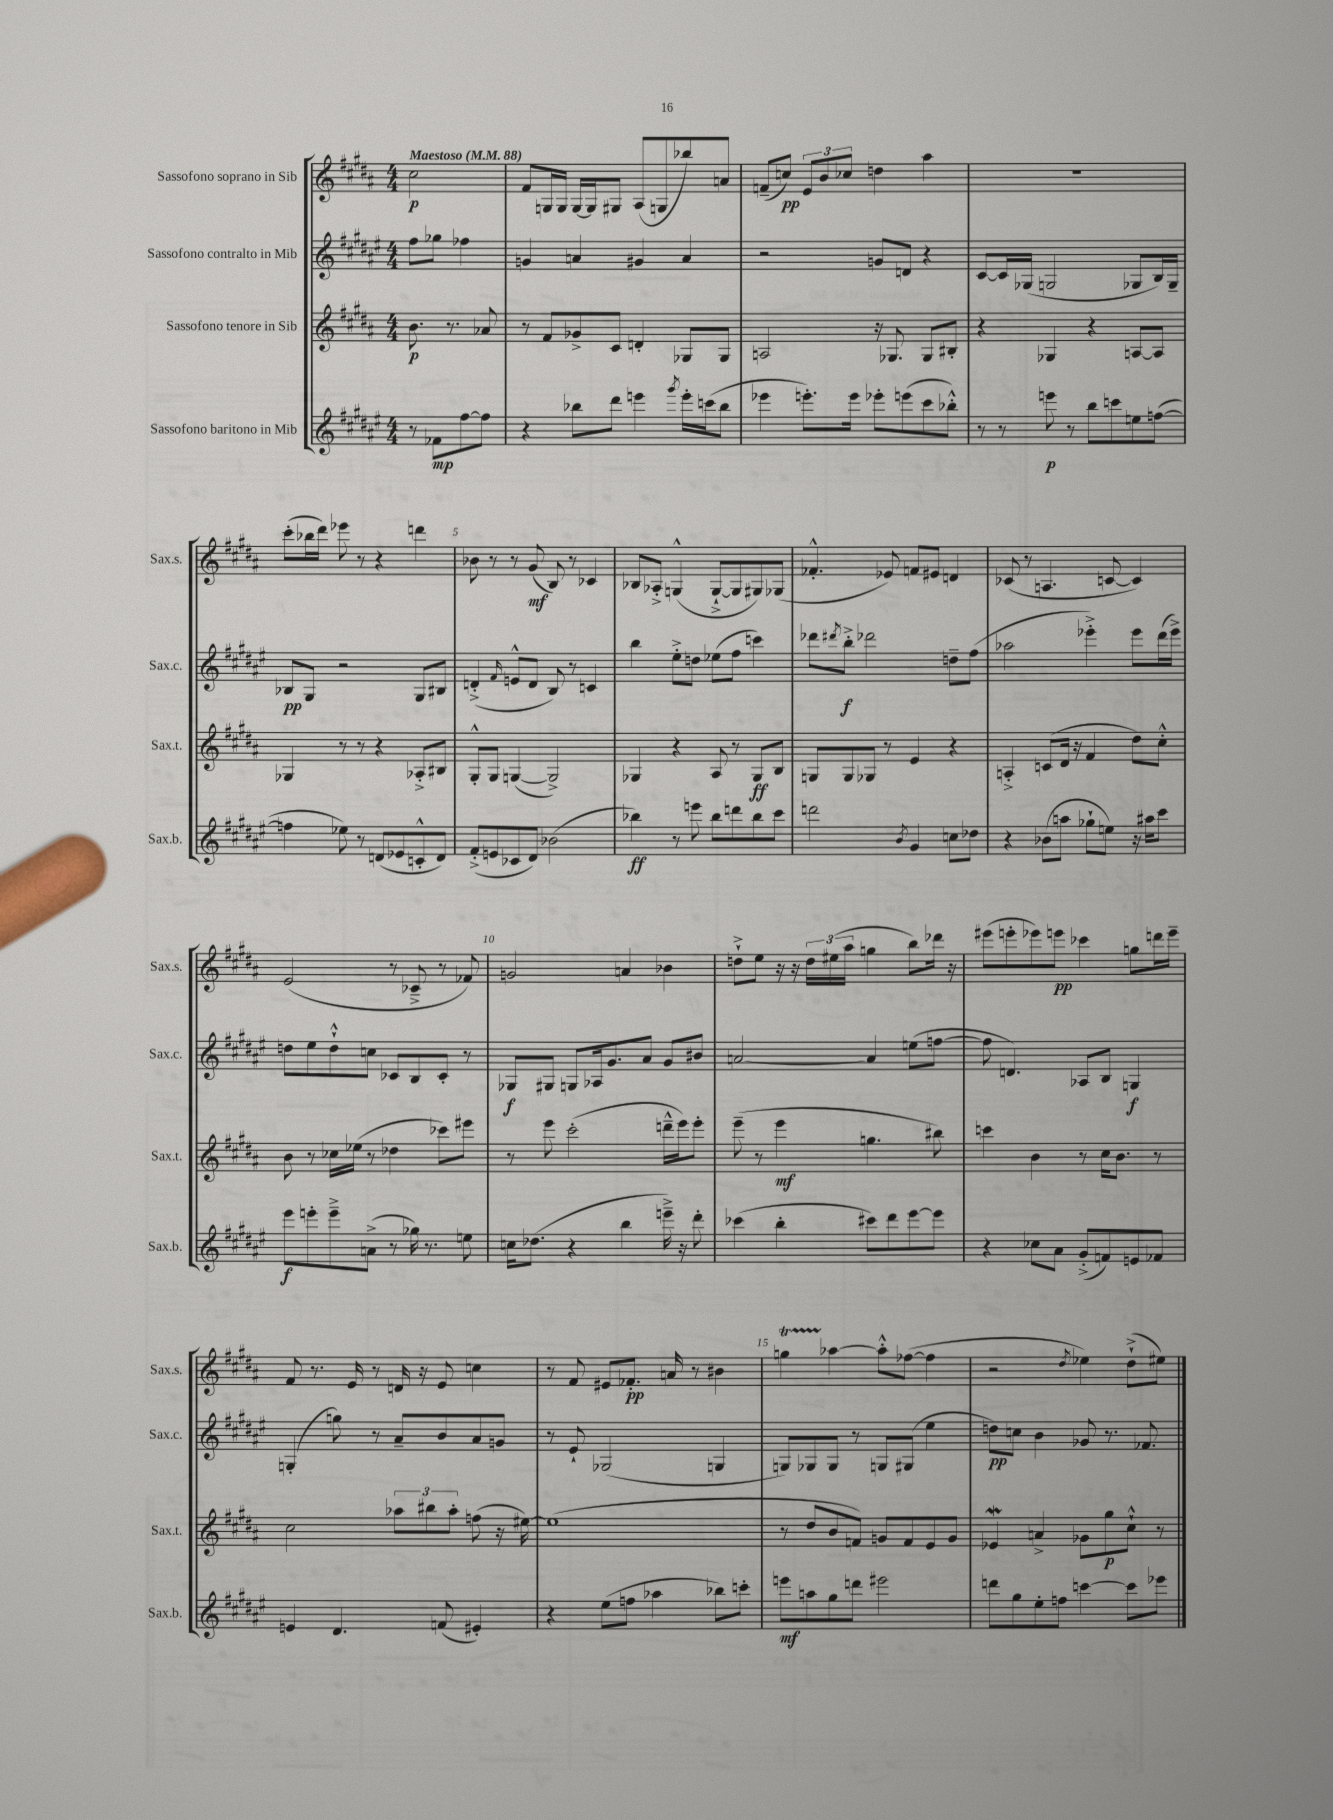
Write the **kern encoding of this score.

**kern	**kern	**kern	**kern
*staff4	*staff3	*staff2	*staff1
*clefG2	*clefG2	*clefG2	*clefG2
*k[f#c#g#d#a#e#]	*k[f#c#g#d#a#]	*k[f#c#g#d#a#e#]	*k[f#c#g#d#a#]
*M4/4	*M4/4	*M4/4	*M4/4
*MM88	*MM88	*MM88	*MM88
8r	8.b	8ff#	2cc#
8f-	.	8gg-	.
.	8.r	.	.
[8ff#	.	4ff-	.
8ff#]	8a-	.	.
=	=	=	=
4r	8r	4g	8f#
.	8f#	.	16G
.	.	.	16G
8bb-	8g-^	4a	[16G
.	.	.	16G]
8ddd#	8c#	.	8G#
4eee	4d'	4g#	(8A#
.	.	.	8G
8qggg#	.	.	.
16eee'	8G-	4a	8bb-)
(16ccc	.	.	.
8bb-	8G-	.	8a
=	=	=	=
4eee-	2A	2r	(8f~
.	.	.	8cc)
8.eee')	.	.	12e
.	.	.	12b
.	.	.	12cc-
16eee	.	.	.
8eee-'	16r	8g	4dd
.	8.G-	.	.
(8eee	.	8d	.
8ccc#	8G-	4r	4aa#
8bb-'^^)	8B#'	.	.
=	=	=	=
8r	4r	[8c#	1r
8r	.	16c#]	.
.	.	(16G-	.
8eee	4G-	2G	.
8r	.	.	.
8bb	4r	.	.
8ccc	.	.	.
8ee	[8A	8G-	.
([8ff	8A]	16B)	.
.	.	16G-~	.
=	=	=	=
4ff]	4G-	8B-	(8ccc#'
.	.	8G#	16bb-
.	.	.	16ddd#)
8ee-)	8r	2r	8eee-
8r	8r	.	8r
(8d	4r	.	4r
8e-	.	.	.
8c'^^	8A-'^	8G#	4ddd
8d)	8B#	8B#	.
=	=	=	=
(8f#'^	8G#'^^	(4d'^	8b-
8e	8G#	.	8r
.	.	16qqf#	.
8c-	([4G	8e^^	8r
8d#)	.	8d	(8g#
(2b-	2G^])	8B)	8B)
.	.	8r	8r
.	.	4c	4c-
=	=	=	=
4bb-)	4G-	4bb	8B-
.	.	.	8A-'^
8r	4r	8ee#'^	(4G^^
8eee	.	8dd	.
8bb-	8A#	(8ee-	[8G`^
8ddd	8r	8ff#	8G]
8bb-	8G-	4ccc)	8G#)
8ccc#	8B	.	(8G-
=	=	=	=
2ddd	8G	8ddd-	4.f-'^^
.	.	8qddd#	.
.	8G	8bb'^	.
.	8G-	2ddd-	.
.	8r	.	8e-)
8qb	.	.	.
4g#	4e	.	8f
.	.	.	8e#
8cc	4r	8dd~	4d
8dd-	.	(8ff#	.
=	=	=	=
4r	4A'^	2aa-	(8c-
.	.	.	8r
(8b-	(8c	.	4.A
8aa	16d#	.	.
.	16r	.	.
8gg-`	4f#	4eee-'^)	.
8ee)	.	.	[8c
16r	8dd#)	8eee-	4c])
16aa#	.	.	.
8ccc#	8cc#'^^	(16ddd#	.
.	.	16eee-^)	.
=	=	=	=
8eee#	8b	8dd	(2e
8eee'	8r	8ee#	.
8eee~^	16cc-	8dd`^^	.
.	(16ee-	.	.
(8a^	8r	8cc	.
8r	4dd-	8c-	8r
16gg-)	.	8B	8c-~^
8.r	.	.	.
.	8ccc-)	8c-'	8r
8ee	8eee#	8r	8f-)
=	=	=	=
16cc	8r	8G-	2g
(8.dd-	.	.	.
.	8eee	8G#	.
4r	(2ccc#'	8G	.
.	.	16A-	.
.	.	8.g#	.
4bb	.	.	4a
.	.	8a#	.
16eee~^)	16ddd~^^	8g#	4b-
16r	16eee)	.	.
8ddd#'	8eee'	8b#	.
=	=	=	=
(4ccc-	(8eee~	[2a	8dd`^
.	8r	.	8ee
4bb'	4eee	.	16r
.	.	.	16r
.	.	.	24dd
.	.	.	(24ee#
.	.	.	24aa#
8ccc#)	4.gg	4a]	4gg
8ddd#	.	.	.
[8eee#	.	(8ee	8bb)
8eee#]	8bb#)	[8ff	16ddd-
.	.	.	16r
=	=	=	=
4r	4ccc	8ff]	(8eee#
.	.	4.d)	8eee'
8cc-	4b	.	8eee-)
8a#	.	.	8eee
(8g#'^	8r	8A-	4ccc-
8f)	16cc#	8B	.
.	8.b	.	.
8e	.	4G	8gg
8f-	8r	.	16ddd
.	.	.	16eee~
=	=	=	=
4e	2cc#	(4G'	8f#
.	.	.	8.r
4.d#	.	8gg)	.
.	.	.	16e
.	.	8r	8r
.	12aa-	8a#~	16d
.	.	.	16r
.	12bb#	.	.
(8f	.	8b	8e
.	12aa-'	.	.
4e#')	(8ff	8a#	4cc
.	16r	8g	.
.	[16ee#)	.	.
=	=	=	=
4r	(1ee#]	8r	8r
.	.	8e#`	8f#
(8ee#	.	(2G-	8e#
8ff	.	.	8.f-'
4aa-	.	.	.
.	.	.	16a
.	.	.	8r
8bb-)	.	4G	4b#
8ccc'	.	.	.
=	=	=	=
8eee	8r	8G)	4gg
8aa	8dd#	8G-	.
8gg#	8b	8G-	[4aa-
8ddd	8f)	8r	.
2eee#	8g	8G	8aa-'^^]
.	8f	(8G#	([8ff-
.	8e	4ee#	4ff-]
.	8g	.	.
=	=	=	=
8ddd	4e-	8dd)	2r
8gg#	.	8cc	.
8ee#'	4a^	4b	.
8ff	.	.	.
.	.	.	8qdd#
[4ccc	8g-	8g-	4ee-)
.	8gg#	8.r	.
8ccc]	8cc#`^^	.	(8dd#`^
.	.	8.f-	.
8eee-	8r	.	8ee#)
==	==	==	==
*-	*-	*-	*-
